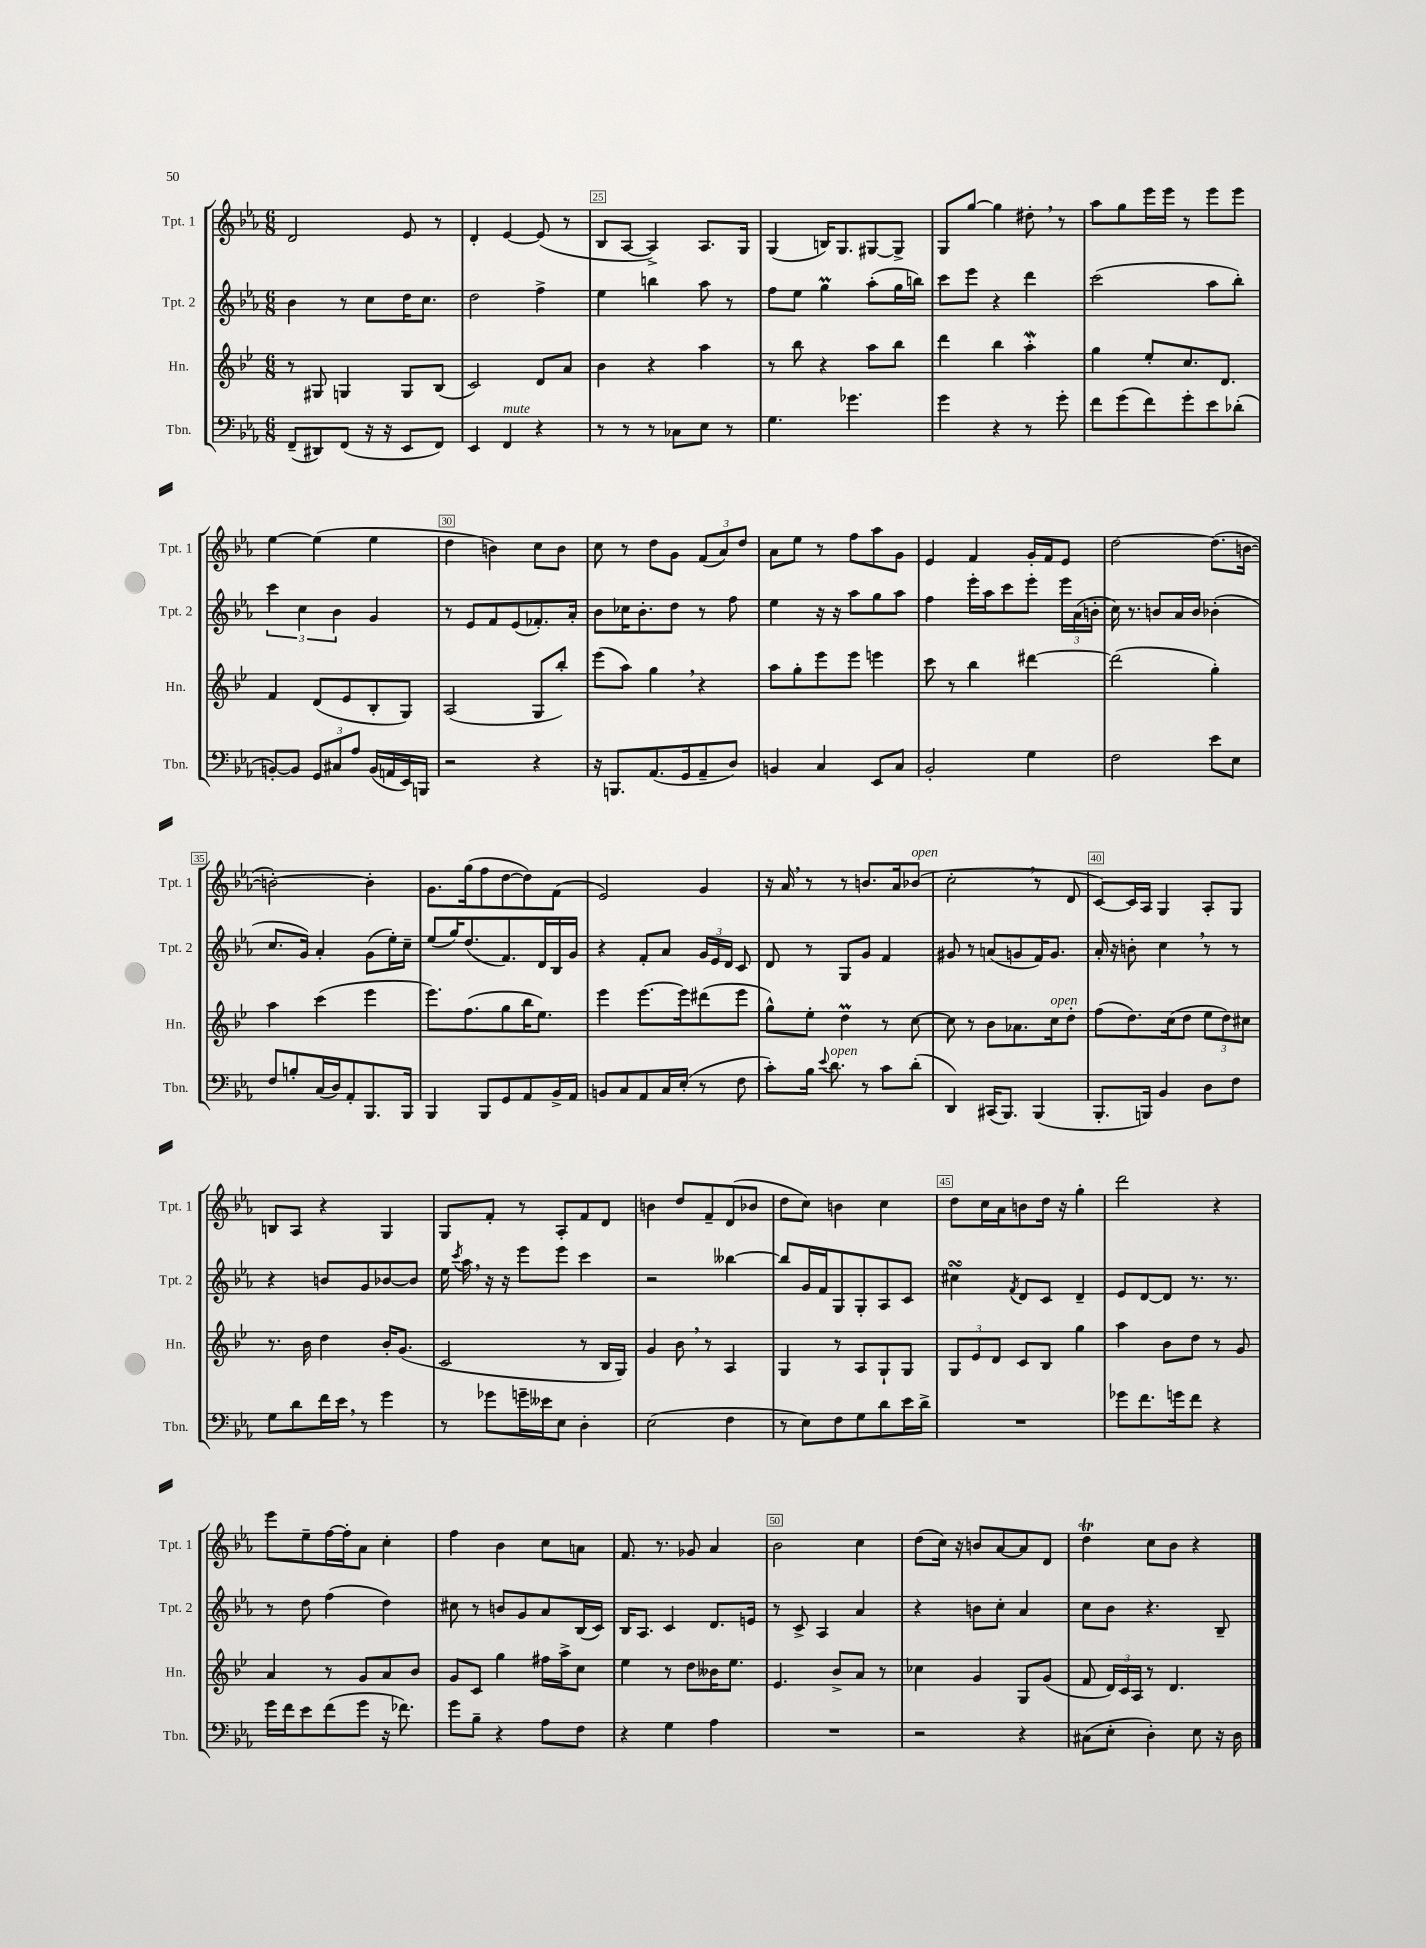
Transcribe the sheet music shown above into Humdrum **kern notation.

**kern	**kern	**kern	**kern
*staff4	*staff3	*staff2	*staff1
*clefF4	*clefG2	*clefG2	*clefG2
*k[b-e-a-]	*k[b-e-]	*k[b-e-a-]	*k[b-e-a-]
*M6/8	*M6/8	*M6/8	*M6/8
(8FF~/L	8r	4b-\	2d/
8DD#/)	8G#/	.	.
(8FF/J	4G/	8r	.
16r	.	8cc\L	.
16r	.	.	.
8EE-/L	8G/L	16dd\K	8e-/
.	.	8.cc\J	.
8FF/J)	(8B-/J	.	8r
=	=	=	=
4EE-/	2c/)	2dd\	4d'/
4FF/	.	.	[4e-/
4r	8d/L	4ff^\	(8e-/]
.	8a/J	.	8r
=	=	=	=
8r	4b-\	4ee-\	8B-/L
8r	.	.	[8A-/J
8r	4r	4bb\	4A-^/])
8C-\L	.	.	.
8E-\J	4aa\	8aa-\	8.A-/L
8r	.	8r	.
.	.	.	16G/Jk
=	=	=	=
4.G\	8r	8ff\L	(4G/
.	8bb-\	8ee-\J	.
.	4r	4gg\	16B/LK)
.	.	.	8.G/
4.g-\	.	.	.
.	8aa\L	(8aa-'\L	[8G#/
.	8bb-\J	16gg\L	8G#^/]J
.	.	16bb\JJ)	.
=	=	=	=
4g\	4ddd\	8ccc\L	8G/L
.	.	8eee-\J	[8gg/J
4r	4bb-\	4r	4gg\]
8r	4aa'\	4ddd\	8dd#'\
8g'\	.	.	8r
=	=	=	=
8f\L	4gg\	(2ccc\	8aa-\L
(8g\	.	.	8gg\
8f\)	8ee-'/L	.	16eee-\L
.	.	.	16eee-\JJ
8g'\	8.cc/	.	8r
8e-\	.	8aa-\L	8eee-\L
.	8.d/J	.	.
(8d-'\J	.	8bb-'\J)	8eee-\J
=	=	=	=
[8BB'/L)	4f/	6ccc\	[4ee-\
8BB/]J	.	.	.
.	.	6cc\	.
12GG/L	(8d/L	.	(4ee-\]
12C#/	.	6b-\	.
.	8e-/	.	.
12A-/J	.	.	.
(16BB/LL	8B-'/	4g/	4ee-\
16AA/	.	.	.
16EE-/)	8G/J)	.	.
16BBB/JJ	.	.	.
=	=	=	=
2r	(2A/	8r	4dd\
.	.	8e-/L	.
.	.	8f/	4b\)
.	.	(8e-/	.
4r	8G/L	8.f-'/)	8cc\L
.	8bb-'/J)	.	8b\J
.	.	16a-'/Jk	.
=	=	=	=
16r	(8eee-\L	8b-\L	8cc\
8.BBB/L	.	.	.
.	8aa\J)	16cc-\K	8r
.	.	8.b-'\	.
(8.AA-/	4gg\	.	8dd\L
.	.	8dd\J	8g\J
16GG/k	.	.	.
8AA-~/	4r	8r	(12f/L
.	.	.	12a-/)
8D/J)	.	8ff\	.
.	.	.	12dd/J
=	=	=	=
4BB/	8aa\L	4ee-\	8a-\L
.	8gg'\	.	8ee-\J
4C/	8eee-\	16r	8r
.	.	16r	.
.	8eee-\J	8aa-\L	8ff\L
8EE-/L	4eee\	8gg\	8aa-\
8C/J	.	8aa-\J	8g\J
=	=	=	=
2BB-'/	8ccc\	4ff\	4e-/
.	8r	.	.
.	4bb-\	16eee-'\LL	4f/
.	.	16aa-\J	.
.	.	8ccc\	.
4G\	[4ddd#\	8eee-'\J	16g'/LL
.	.	.	16f/J
.	.	24eee-\LL	8e-/J
.	.	(24a-\	.
.	.	24b'\JJ	.
=	=	=	=
2F\	(2ddd#\]	16cc\)	[2dd\
.	.	8.r	.
.	.	8b/L	.
.	.	16a-/L	.
.	.	16b/JJ	.
8e-\L	4gg'\)	(4b-'\	(8.dd\]L
8E-\J	.	.	.
.	.	.	[16b\Jk
=	=	=	=
8F/L	4aa\	8.cc/L	2b'\_)
8B'/	.	.	.
.	.	16g/Jk)	.
(16C/L	(4ccc\	4a-'/	.
16D/J)	.	.	.
8AA-'/	.	.	.
8.BBB-/	4eee-\	(8g\L	4b'\]
.	.	16ee-'\L)	.
16BBB-/Jk	.	16cc~\JJ	.
=	=	=	=
4BBB-/	8.eee-\L)	(8ee-/L	8.g\L
.	.	16gg/K)	.
.	(8.ff\	(8.dd/	(16gg\k
8BBB-/L	.	.	8ff\
8GG/	8gg\	8.f/)	[8dd\
8AA-/	16bb-\K	.	8dd\])
.	8.ee-\J)	16d/L	.
16BB-^/L	.	16B-/	(8f\J
16AA-/JJ	.	16g/JJ	.
=	=	=	=
8BB/L	4eee-\	4r	2e-/)
8C/	.	.	.
8AA-/	[8.eee-\L	8f'/L	.
16C/L	.	8a-/J	.
(16E-'/JJ	16eee-\]k	.	.
8r	(8ddd#\	24g/LL	4g/
.	.	24e-/	.
.	.	24d/JJ	.
8F\	8eee-\J	8c/	.
=	=	=	=
8c'\L)	8gg^^\L)	8d/	16r
.	.	.	16a-/
16B-\Jk	8ee-'\J	8r	8r
8qqe-/	.	.	.
8.d\	.	.	.
.	4dd\	8G/L	8r
8r	.	8g/J	8.b/L
8c\L	8r	4f/	.
.	.	.	16a-/k
(8d'\J	[8cc\	.	(8b-/J
=	=	=	=
4DD/)	8cc\]	8g#/	2cc'\
.	8r	8r	.
(16CC#/LK	8b-\L	(8a/L	.
8.BBB-/J)	.	.	.
.	8.a-\	8g/	.
(4BBB-/	.	16f/K)	8r
.	16cc\k	8.g/J	.
.	8dd'\J	.	8d/
=	=	=	=
8.BBB-'/L	(8ff\L	16a-'/	[8c/L)
.	.	16r	.
.	8.dd\)	8b'\	16c/]L
16BBB/Jk)	.	.	16A-/JJ
4BB-/	.	4cc\	4G/
.	(16cc\k	.	.
.	8dd\J	.	.
8D\L	12ee-\L	8r	8A-'/L
.	12dd\)	.	.
8F\J	.	8r	8G/J
.	12cc#\J	.	.
=	=	=	=
8G\L	8.r	4r	8B/L
8d\	.	.	8A-/J
.	16b-\	.	.
16f\L	4dd\	8b/L	4r
16e-\JJ	.	.	.
8r	.	8g/	.
4g\	16b-'/LK	[8b-/	4G/
.	(8.g/J	.	.
.	.	8b-/]J	.
=	=	=	=
8r	2c/	16ee-\	8G/L
.	.	8qccc/	.
.	.	16aa-\	.
8g-\L	.	16r	8f'/J
.	.	16r	.
16g~\L	.	8eee-\L	8r
16e--\J	.	.	.
8E-\J	.	8eee-\J	8A-'/L
4D'\	8r	4ccc\	8f/
.	16B-/LL	.	8d/J
.	16G/JJ)	.	.
=	=	=	=
(2E-\	4g/	2r	4b\
.	8b-\	.	8dd/L
.	8r	.	8f~/
4F\	4A/	[4bb--\	(8d/
.	.	.	8b-/J
=	=	=	=
8r	4G/	8bb--/]L	8dd\L
8E-\L)	.	16g/L	8cc\J)
.	.	16f/J	.
8F\	8r	8G/	4b\
8G\	8A/L	8G'/	.
8d\	8G`/	8A-/	4cc\
16e-\L	8G/J	8c/J	.
16d^\JJ	.	.	.
=	=	=	=
2.r	12G/L	4cc#\	8dd\L
.	12e-/	.	.
.	.	.	16cc\L
.	12d/J	.	.
.	.	.	16a-\J
.	.	8qf/	.
.	8c/L	8d/L	8b\
.	8B-/J	8c/J	16dd\Jk
.	.	.	16r
.	4gg\	4d~/	4gg'\
=	=	=	=
8g-\L	4aa\	8e-/L	2ddd\
8.f\	.	[8d/	.
.	8b-\L	8d/]J	.
16g\k	.	.	.
8f\J	8dd\J	8.r	.
4r	8r	.	4r
.	.	8.r	.
.	8g/	.	.
=	=	=	=
16g\LL	4a/	8r	8eee-\L
16f\J	.	.	.
8e-\	.	8dd\	8ee-~\
(8f\	8r	(4ff\	[16ff\L
.	.	.	16ff'\]J
8g\J	8g/L	.	8a-\J
16r	8a/	4dd\)	4cc'\
8.f-\)	.	.	.
.	8b-/J	.	.
=	=	=	=
8g\L	8g/L	8cc#\	4ff\
8B-~\J	8c/J	8r	.
4r	4gg\	8b/L	4b-\
.	.	8g/	.
8A-\L	16ff#\LL	8a-/	8cc\L
.	16aa^\J	.	.
8F\J	8cc\J	(16B-/L	8a\J
.	.	16c/JJ)	.
=	=	=	=
4r	4ee-\	16B-/LK	8.f/
.	.	8.A-/J	.
.	.	.	8.r
4G\	8r	4c/	.
.	8dd\L	.	8g-/
4A-\	16b--\K	8.d/L	4a-/
.	8.ee-\J	.	.
.	.	16e/Jk	.
=	=	=	=
2.r	4.e-/	8r	2b-\
.	.	8c^/	.
.	.	4A-/	.
.	8b-^/L	.	.
.	8a/J	4a-/	4cc\
.	8r	.	.
=	=	=	=
2r	4cc-\	4r	(8dd\L
.	.	.	16cc\Jk)
.	.	.	16r
.	4g/	8b\L	8b/L
.	.	8cc'\J	[8a-/
4r	8G/L	4a-/	8a-/]
.	(8g/J	.	8d/J
=	=	=	=
(8C#\L	8f/	8cc\L	4dd\
8E-'\J	24d/LL)	8b-\J	.
.	24c/	.	.
.	24A/JJ	.	.
4D'\)	8r	4.r	8cc\L
.	4.d/	.	8b-\J
8E-\	.	.	4r
16r	.	8B-~/	.
16D\	.	.	.
==	==	==	==
*-	*-	*-	*-
